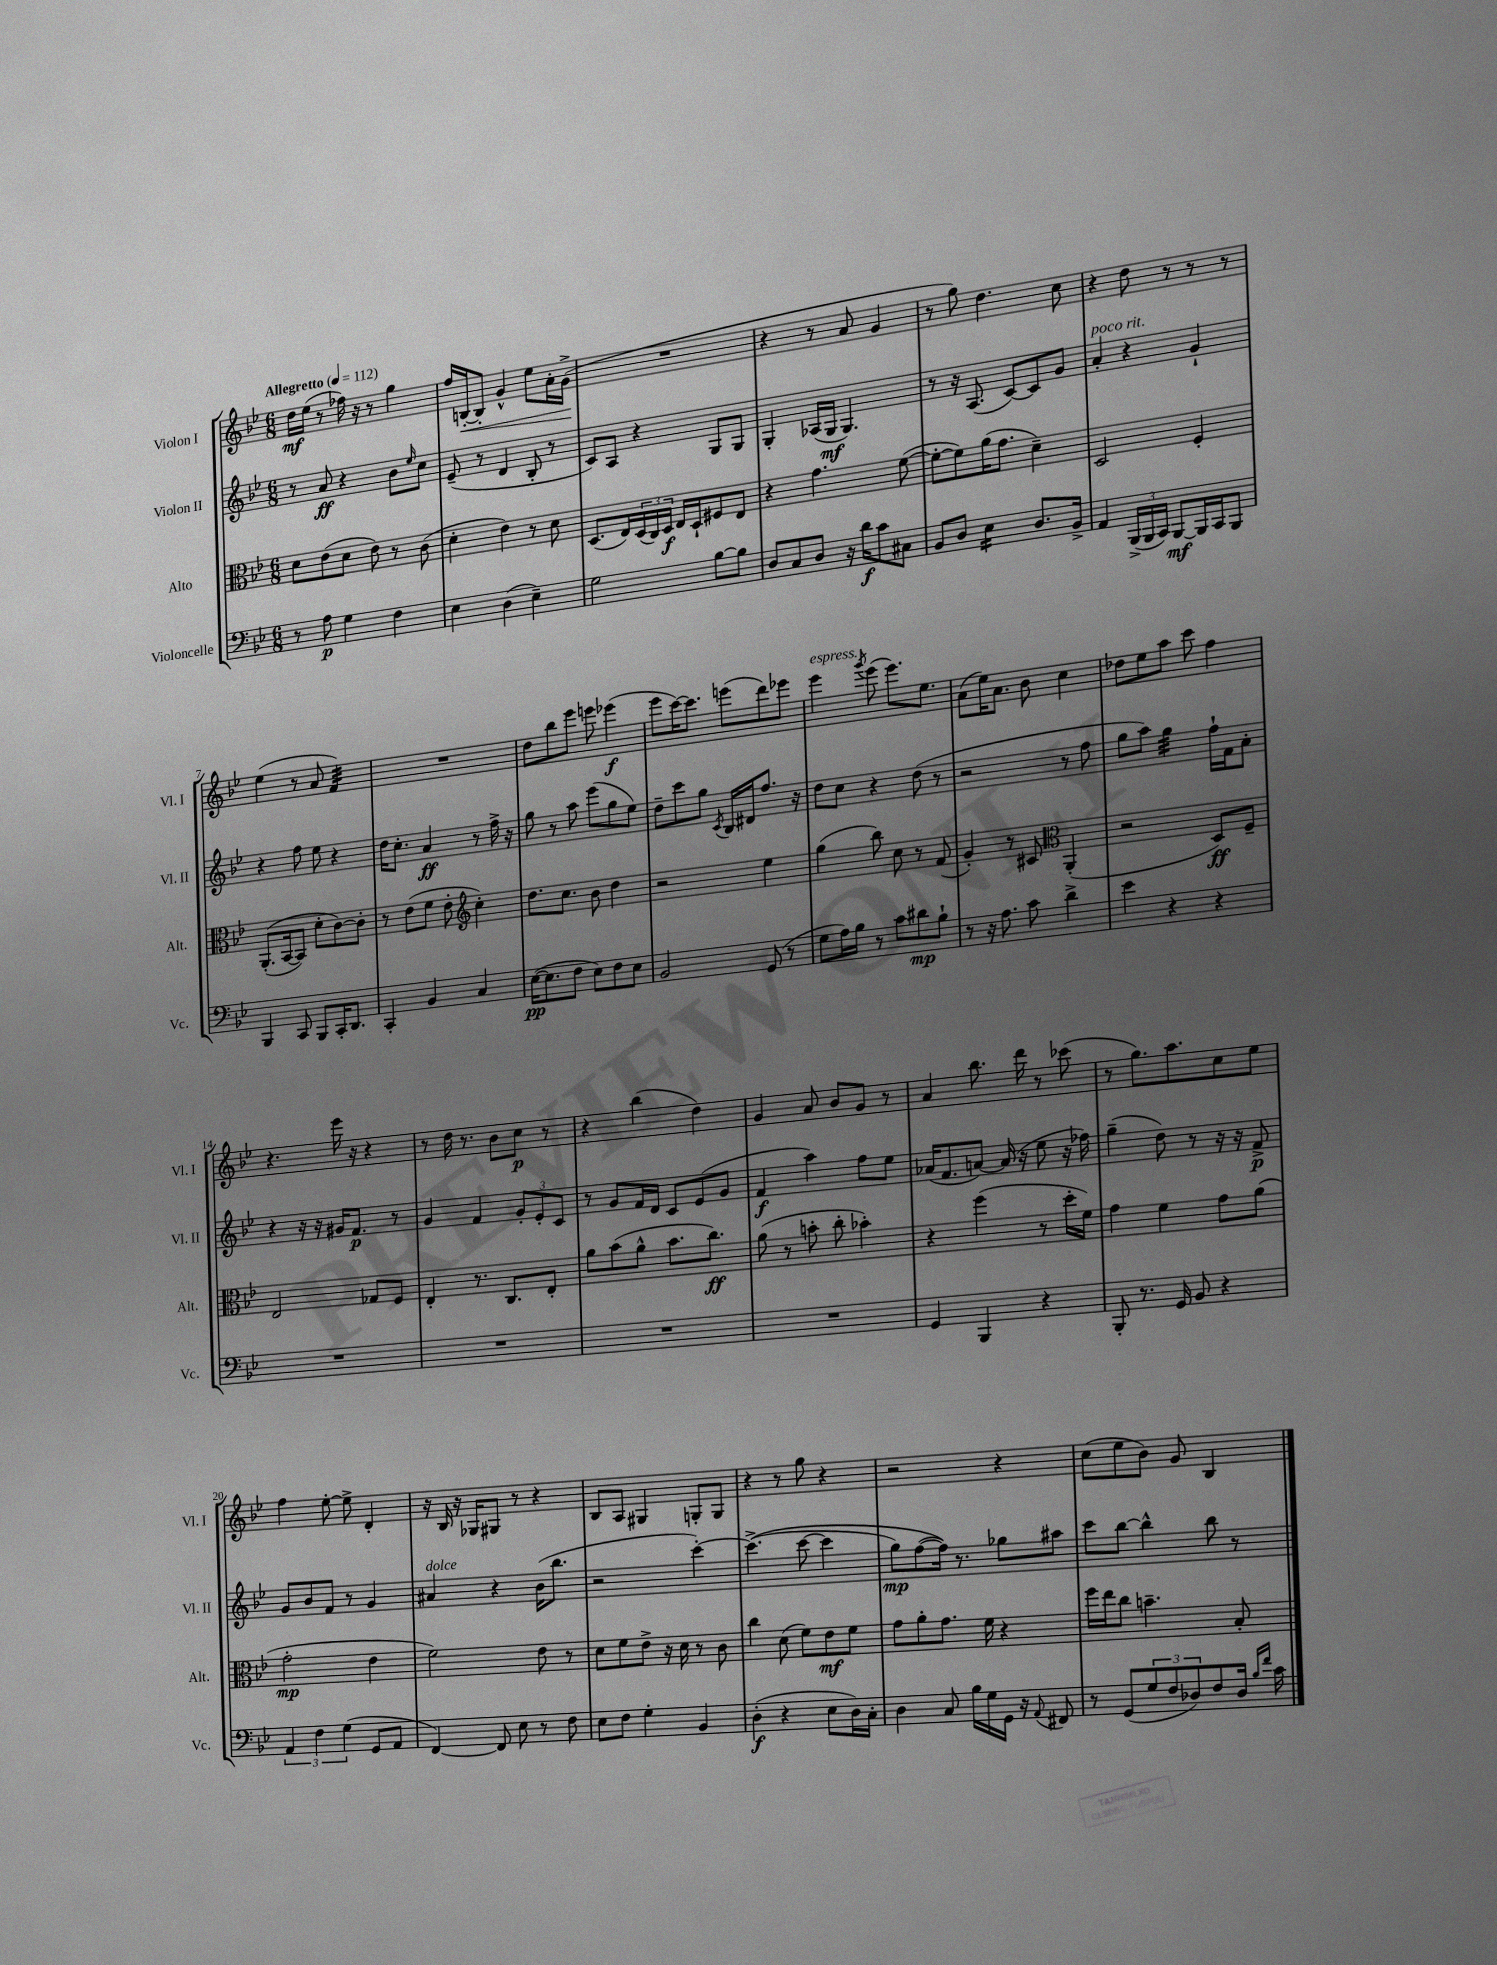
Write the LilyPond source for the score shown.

<<
\new StaffGroup <<
\new Staff = "s0" \with { instrumentName = "Violon I" shortInstrumentName = "Vl. I" } {
    \clef treble \key bes \major \numericTimeSignature \time 6/8 \tempo "Allegretto" 4 = 112
    d''16\mf ees''16( r8 fes''16) r16 r8 g''4 |
    f''16 b16~-.\< b8-. g'4-^ ees''8 a'16-. g'16->\!( |
    R2. |
    r4 r8 a'8 g'4 |
    r8 g''8) d''4. c''8 |
    r4 d''8 r8 r8 r8 |
    ees''4( r8 a'8 f'4:32) |
    R2. |
    d''8 bes''8 ees'''8 e'''8 ees'''4\f( |
    ees'''8 c'''16~) c'''8. e'''8( d'''8) ees'''8 |
    ees'''4^\markup { \italic "espress." } \acciaccatura { g'''8 } ees'''8( ees'''8.) ees''8. |
    a'8( ees''16) a'8. bes'8 c''4 |
    des''8 ees''8 a''8 c'''8 f''4 |
    r4. ees'''16 r16 r4 |
    r8 d''16 r8. bes'8 c''8\p r8 |
    r4 bes''4( d''4) |
    g'4 a'8 bes'8 g'8 r8 |
    a'4 bes''8. d'''16 r8 ces'''8( |
    r8 g''8.) a''8. c''8 ees''8 |
    f''4 ees''8~-. ees''8-> d'4-. |
    r16 bes16 r16 ges16 gis8 r8 r4 |
    bes8 a8 gis4 g8-. g8 |
    r4 r8 g''8 r4 |
    r2 r4 |
    c''8( ees''8 bes'8) g'8 bes4 \bar "|." |
}
\new Staff = "s1" \with { instrumentName = "Violon II" shortInstrumentName = "Vl. II" } {
    \clef treble \key bes \major \numericTimeSignature \time 6/8
    r8 a'8\ff r4 bes'8 \grace { ees''16 } c''8 |
    ees'8--( r8 d'4 bes8-. r8 |
    c'8) a8 r4 g8 g8 |
    g4-. aes16( g16\mf g4.) |
    r8 r16 a8.( c'8~) c'8 g'8 |
    a'4-.^\markup { \italic "poco rit." } r4 g'4-! |
    r4 f''8 ees''8 r4 |
    d''16 c''8.-. a'4\ff r8 f''16-> r16 |
    g''8 r8 a''8 ees'''8( g''8 ees''8) |
    d''8-- c'''8 g''8 \acciaccatura { c'8 } bes16 dis'16 f''8. r16 |
    d''8 c''8 r4 d''8( r8 |
    r2 r8 f''8 |
    g''8 a''8) g''4:32 f''16-! f'16 a'8-. |
    r4 r16 r16 gis'16 f'8.\p r8 |
    g'4 f'4 \tuplet 3/2 { g'8-. ees'8-. c'8 } |
    r8 g'8 f'16 d'16 c'8 ees'8( g'8 |
    f'4\f a''4) f''8 ees''8 |
    aes'16( f'8. a'8~) a'16( r16 ees''8 r16 fes''16) |
    g''4--( d''8) r8 r16 r16 f'8->\p |
    g'8 bes'8 f'8 r8 g'4 |
    ais'4^\markup { \italic "dolce" } r4 bes'16( bes''8. |
    r2 c'''4~-.) |
    c'''4.->(\( c'''8~ c'''4 |
    g''8\mp) f''8~( f''16)\) r8. ges''8 ais''8 |
    c'''8 bes''8~ bes''4-^ bes''8 r8 \bar "|." |
}
\new Staff = "s2" \with { instrumentName = "Alto" shortInstrumentName = "Alt." } {
    \clef alto \key bes \major \numericTimeSignature \time 6/8
    d'8 ees'8( d'8 ees'8) r8 c'8( |
    d'4-. ees'4) r8 d'8 |
    d8.( ees16) \tuplet 3/2 { d16( c16) d16\f } ees16 d16-! fis8 ees8 |
    r4 g'4. f'8~( |
    f'8~-. f'8) a'16( g'8. d'4--) |
    d2 f4-. |
    a,8.-.(\( bes,16~ bes,8) d'8-. c'8~\) c'8-. |
    r8 ees'8( f'8 ees'8-. \clef treble c''4-.) |
    d''8. c''8. bes'8 d''4 |
    r2 ees''4 |
    g''4( bes''8) c''8 r8 f'8( |
    g'4-.) r8 cis'8 \clef alto a,4-.( |
    r2 d8\ff) f8-- |
    ees2 ges8 f8 |
    ees4-. r8. c8. ees8-. |
    a'8 bes'8( a'8-^ bes'8. c''8.\ff) |
    a'8( r8 b'8-. c''8-. bes'4-.) |
    r4 f''4( r8 d''16-. f'16) |
    g'4 f'4 g'8 a'8( |
    g'2-.\mp ees'4 |
    f'2) ees'8 r8 |
    d'8 f'8 ees'8-> r16 d'16 r8 c'8 |
    c''4 d'8( f'8) ees'8\mf f'8 |
    g'8 a'8-. g'8. f'16 r4 |
    f''16 ees''16 c''8 b'4.-- bes8-. \bar "|." |
}
\new Staff = "s3" \with { instrumentName = "Violoncelle" shortInstrumentName = "Vc." } {
    \clef bass \key bes \major \numericTimeSignature \time 6/8
    r8 a8\p g4 f4 |
    ees4 d4( ees4--) |
    g2 bes8~ bes8 |
    d8 c8 d8 r16 d'16\f c'8 cis8 |
    bes,8 d8 ees4:16 d8. bes,16-> |
    a,4 \tuplet 3/2 { bes,,16->( bes,,16 c,16) } bes,,8~\mf bes,,16 c,16 bes,,8 |
    bes,,4 c,8 bes,,8 c,16-. d,8. |
    c,4-. bes,4 c4 |
    ees16~\pp( ees8. f8 ees8) f8 ees8 |
    bes,2 g,8( r8 |
    g8 a16) bes16 r8 c'8 dis'8\mp bes8-! |
    r8 r16 a8. c'8 d'4-> |
    ees'4 r4 r4 |
    R2. |
    R2. |
    R2. |
    R2. |
    g,4 bes,,4 r4 |
    bes,,8-. r8. g,16 bes,8 r4 |
    \tuplet 3/2 { a,4 f4 g4( } g,8 a,8 |
    f,4~) f,8 ees8 r8 f8 |
    ees8 f8 g4-. bes,4 |
    d4-.\f( r4 ees8 d16) c16-. |
    d4 c8 bes16 g16 g,16 r16 \appoggiatura { a,8 } fis,8 |
    r8 g,8( \tuplet 3/2 { g8 f8 des8) } f8 des16 \grace { bes16 f'16 } c'16 \bar "|." |
}
>>
>>
